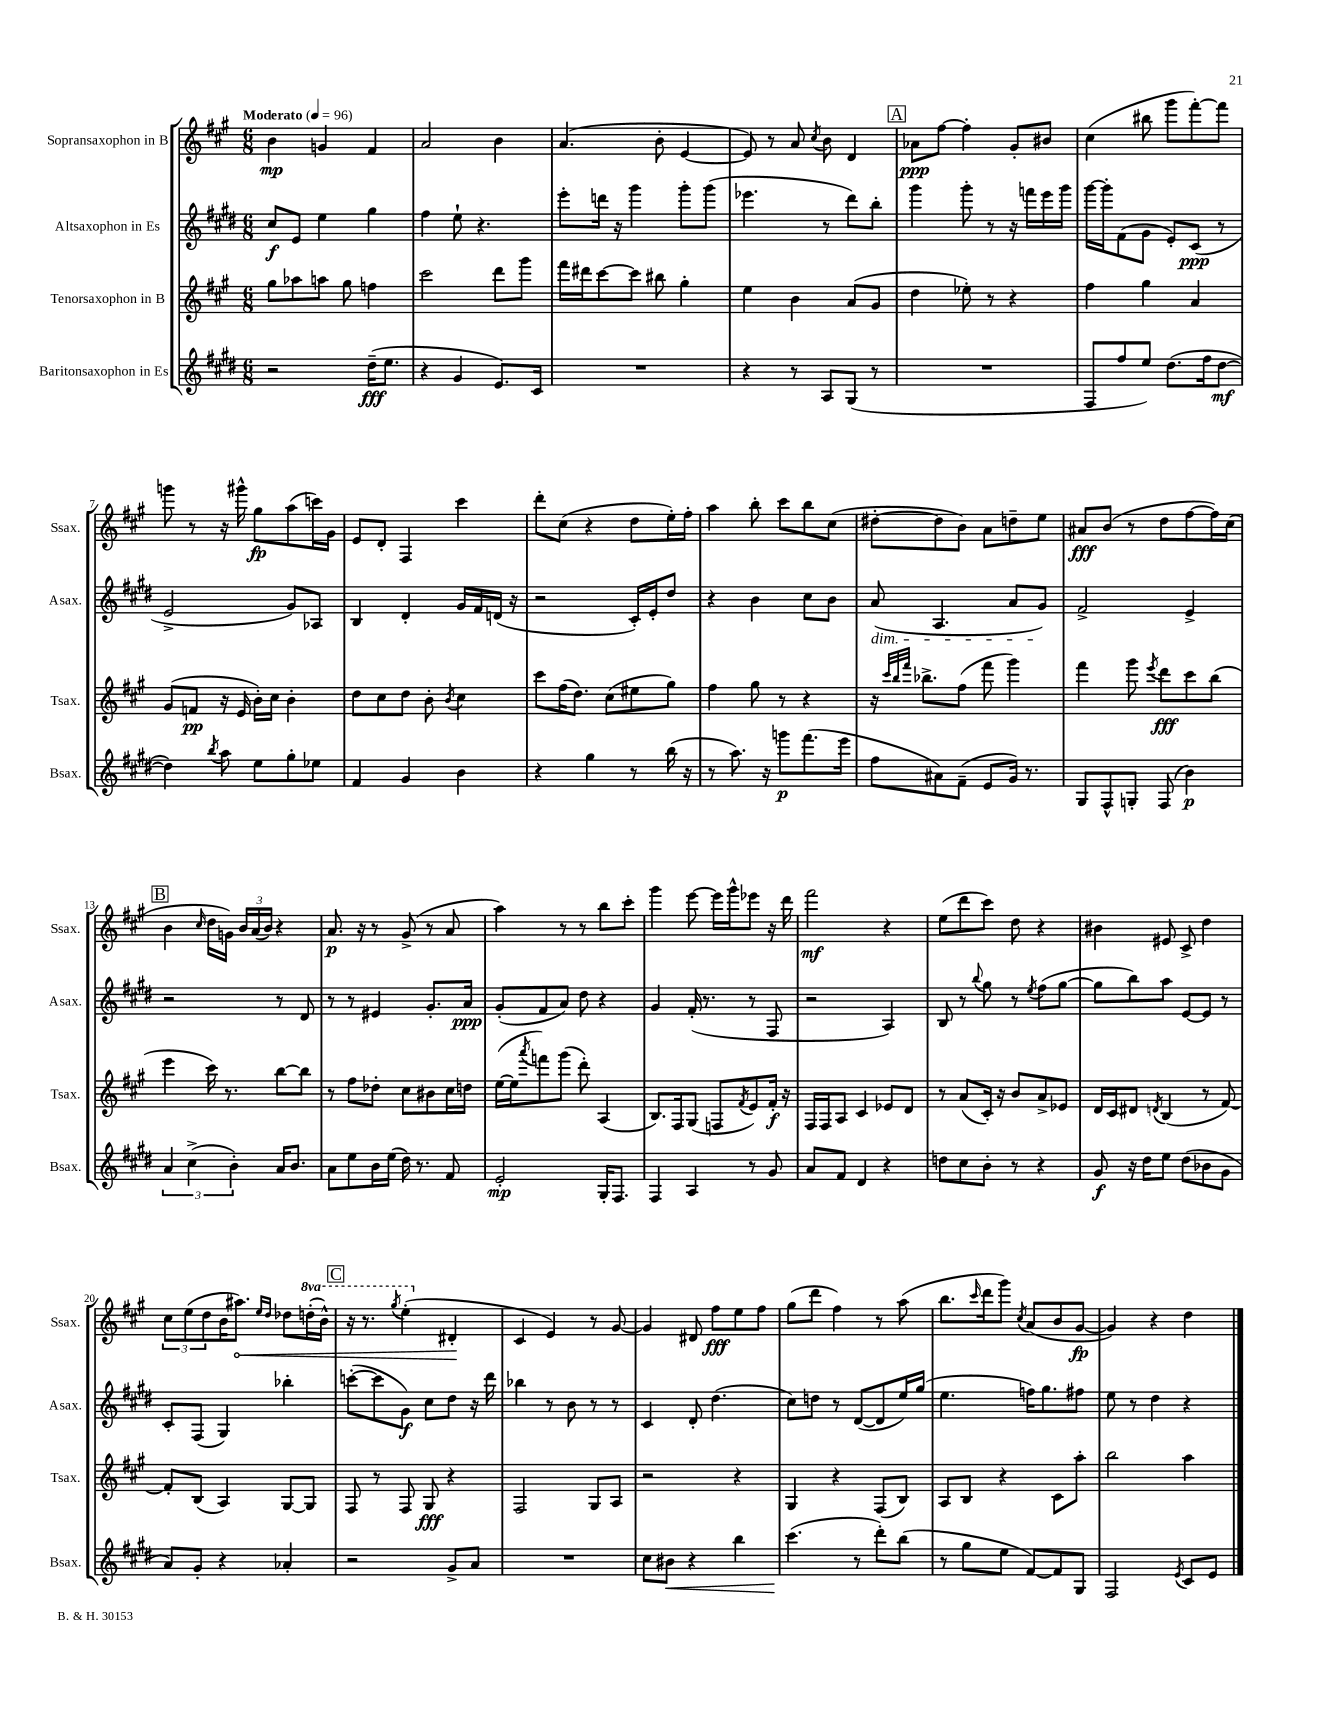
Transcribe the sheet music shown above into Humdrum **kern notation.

**kern	**kern	**kern	**kern
*staff4	*staff3	*staff2	*staff1
*clefG2	*clefG2	*clefG2	*clefG2
*k[f#c#g#d#]	*k[f#c#g#]	*k[f#c#g#d#]	*k[f#c#g#]
*M6/8	*M6/8	*M6/8	*M6/8
*MM96	*MM96	*MM96	*MM96
2r	8gg#	8cc#	4b
.	8aa-	8e	.
.	8aa	4ee	4g
.	8gg#	.	.
(16dd#~	4ff	4gg#	4f#
8.ee	.	.	.
=	=	=	=
4r	2ccc#	4ff#	2a
4g#	.	8ee`	.
.	.	4.r	.
8.e)	8ddd	.	4b
.	8ggg#	.	.
16c#	.	.	.
=	=	=	=
2.r	16fff#	8eee'	(4.a
.	16ddd#	.	.
.	[8ccc#	16ddd	.
.	.	16r	.
.	8ccc#]	4ggg#	.
.	8bb#	.	8b'
.	4gg#'	8ggg#'	[4e
.	.	(8ggg#	.
=	=	=	=
4r	4ee	4.eee-	8e])
.	.	.	8r
8r	4b	.	8a
.	.	.	8qcc#
8A	.	8r	8b
(8G#	(8a	8ddd#)	4d
8r	8g#	8bb'	.
=	=	=	=
2.r	4dd	4ggg#	8a-
.	.	.	[8ff#
.	8ee-')	8ggg#'	4ff#']
.	8r	8r	.
.	4r	16r	8g#'
.	.	16fff	.
.	.	16eee	8b#
.	.	16ggg#	.
=	=	=	=
8F#	4ff#	[16ggg#	(4cc#
.	.	16ggg#']	.
8ff#	.	(8f#	.
8ee)	4gg#	8g#	8bb#
(8.dd#	.	8e')	8ggg#
.	4a	(8c#	[8fff#')
16ff#	.	.	.
[8dd#	.	8r	8fff#]
=	=	=	=
4dd#])	(8g#	2e^	8ggg
.	8f	.	8r
8qbb	.	.	.
8aa	16r	.	16r
.	16e	.	16ggg#^^
8ee	16b')	.	8gg#
.	16cc#	.	.
8gg#'	4b'	8g#)	(8aa
8ee-	.	8A-	16ccc)
.	.	.	16g#
=	=	=	=
4f#	8dd	4B	8e
.	8cc#	.	8d'
4g#	8dd	4d#'	4F#
.	8b'	.	.
.	8qb	.	.
4b	4cc#	16g#	4ccc#
.	.	16f#	.
.	.	(16d	.
.	.	16r	.
=	=	=	=
4r	8ccc#	2r	8ddd'
.	(16ff#	.	(8cc#
.	8.dd)	.	.
4gg#	.	.	4r
.	(8cc#	.	.
8r	8ee#	16c#')	8dd
.	.	16e'	.
(16bb	8gg#)	8dd#	16ee')
16r	.	.	16ff#'
=	=	=	=
8r	4ff#	4r	4aa
8.aa)	.	.	.
.	8gg#	4b	8bb'
16r	.	.	.
8ggg	8r	.	8ccc#
(8.fff#	4r	8cc#	8bb
.	.	8b	(8cc#
16eee	.	.	.
=	=	=	=
8ff#	16r	(8a	[8dd#'
.	32qqccc#	.	.
.	32qqbb	.	.
.	32qqfff#	.	.
.	8.bb-^	.	.
8a#)	.	4.A	8dd#]
(8f#~	(8ff#	.	8b)
8e	8fff#	.	8a
16g#)	4ggg#)	8a	8dd~
8.r	.	.	.
.	.	8g#)	8ee
=	=	=	=
8G#	4fff#	2f#^	8a#
8F#^^	.	.	(8b
8G'	8ggg#	.	8r
.	8qeee	.	.
(8F#	8ddd	.	8dd
4b)	8ccc#	4e^	[8ff#
.	(8bb	.	16ff#])
.	.	.	(16cc#
=	=	=	=
6a	4eee	2r	4b
(6cc#^	.	.	.
.	.	.	16qqcc#
.	16ccc#)	.	16dd
.	8.r	.	16g)
6b')	.	.	.
.	.	.	24b
.	.	.	(24a
.	.	.	24b)
16a	[8bb	8r	4r
8.b	.	.	.
.	8bb]	8d#	.
=	=	=	=
8a	8r	8r	8.a
8ee	8ff#	8r	.
.	.	.	16r
16b	8dd-'	4e#	8r
(16ee	.	.	.
16dd#)	8cc#	.	(8g#^
8.r	.	.	.
.	8b#	8.g#'	8r
8f#	16cc#	.	8a
.	16dd	16a	.
=	=	=	=
2e'	([16ee	(8g#'	4aa)
.	16ee]	.	.
.	8qaaa	.	.
.	8fff)	8f#	.
.	(8ggg#	8a)	8r
.	8ddd')	8dd#	8r
16G#'	(4A	4r	8bb
8.F#	.	.	.
.	.	.	8ccc#'
=	=	=	=
4F#	8.B)	4g#	4ggg#
.	16F#	.	.
4A	(8G#	(16f#'	[8eee
.	.	8.r	.
.	8F	.	16eee]
.	.	.	16ggg#^^
.	8qf#	.	.
8r	8e)	8r	8eee-
8g#	16f#'	8F#	16r
.	16r	.	16ddd
=	=	=	=
8a	16F#	2r	2fff#
.	16F#	.	.
8f#	8A	.	.
4d#	4c#	.	.
4r	8e-	4A)	4r
.	8d	.	.
=	=	=	=
8dd	8r	8B	(8ee
8cc#	(8a	8r	8ddd
.	.	8qqbb	.
8b'	16c#')	8gg#	8ccc#)
.	16r	.	.
8r	8b	8r	8dd
.	.	8qee	.
4r	8a^	(8ff#	4r
.	8e-	[8gg#	.
=	=	=	=
8g#	16d	8gg#]	4b#
.	16c#	.	.
16r	8d#	8bb)	.
16dd#	.	.	.
.	8qd	.	.
8ee	(4B	8aa	8e#
(8dd#	.	[8e	8c#^
8b-	8r	8e]	4dd
8g#	[8f#)	8r	.
=	=	=	=
8a)	8f#']	8c#'	12cc#
.	.	.	(12ee
8g#'	(8B	(8F#	.
.	.	.	12dd
4r	4A)	4G#)	16b
.	.	.	8.aa#)
.	.	.	16qqee
.	.	.	16qqdd
4a-'	[8G#	4bb-'	8dd-
.	8G#]	.	(16ddd'
.	.	.	16bb^^)
=	=	=	=
2r	8F#	([8ccc'	16r
.	.	.	8.r
.	8r	8ccc]	.
.	.	.	8qggg#
.	8F#	8g#)	(4eee'
.	8G#	8cc#	.
8g#^	4r	8dd#	4d#'
8a	.	16r	.
.	.	16ddd#	.
=	=	=	=
2.r	2F#	4bb-	4c#
.	.	8r	4e)
.	.	8b	.
.	8G#	8r	8r
.	8A	8r	[8g#
=	=	=	=
8cc#	2r	4c#	4g#]
8b#	.	.	.
4r	.	8d#'	8d#
.	.	(4.dd#	8ff#
4bb	4r	.	8ee
.	.	.	8ff#
=	=	=	=
(4.ccc#	4G#	8cc#)	(8gg#
.	.	8dd	8ddd
.	4r	8r	4ff#)
8r	.	([8d#	.
8ddd#')	(8F#	8d#]	8r
(8bb	8B)	16ee)	(8aa
.	.	(16gg#	.
=	=	=	=
8r	8A	4.ee	8.bb
8gg#	8B	.	.
.	.	.	16qqccc#
.	.	.	16ddd
8ee	4r	.	8ggg#)
.	.	.	8qcc#
[8f#)	.	16ff)	(8a
.	.	8.gg#	.
8f#]	8c#	.	8b
8G#	8aa'	8ff#	[8g#
=	=	=	=
2F#	2bb	8ee	4g#])
.	.	8r	.
.	.	4dd#	4r
8qe	.	.	.
8c#	4aa	4r	4dd
8e	.	.	.
==	==	==	==
*-	*-	*-	*-
